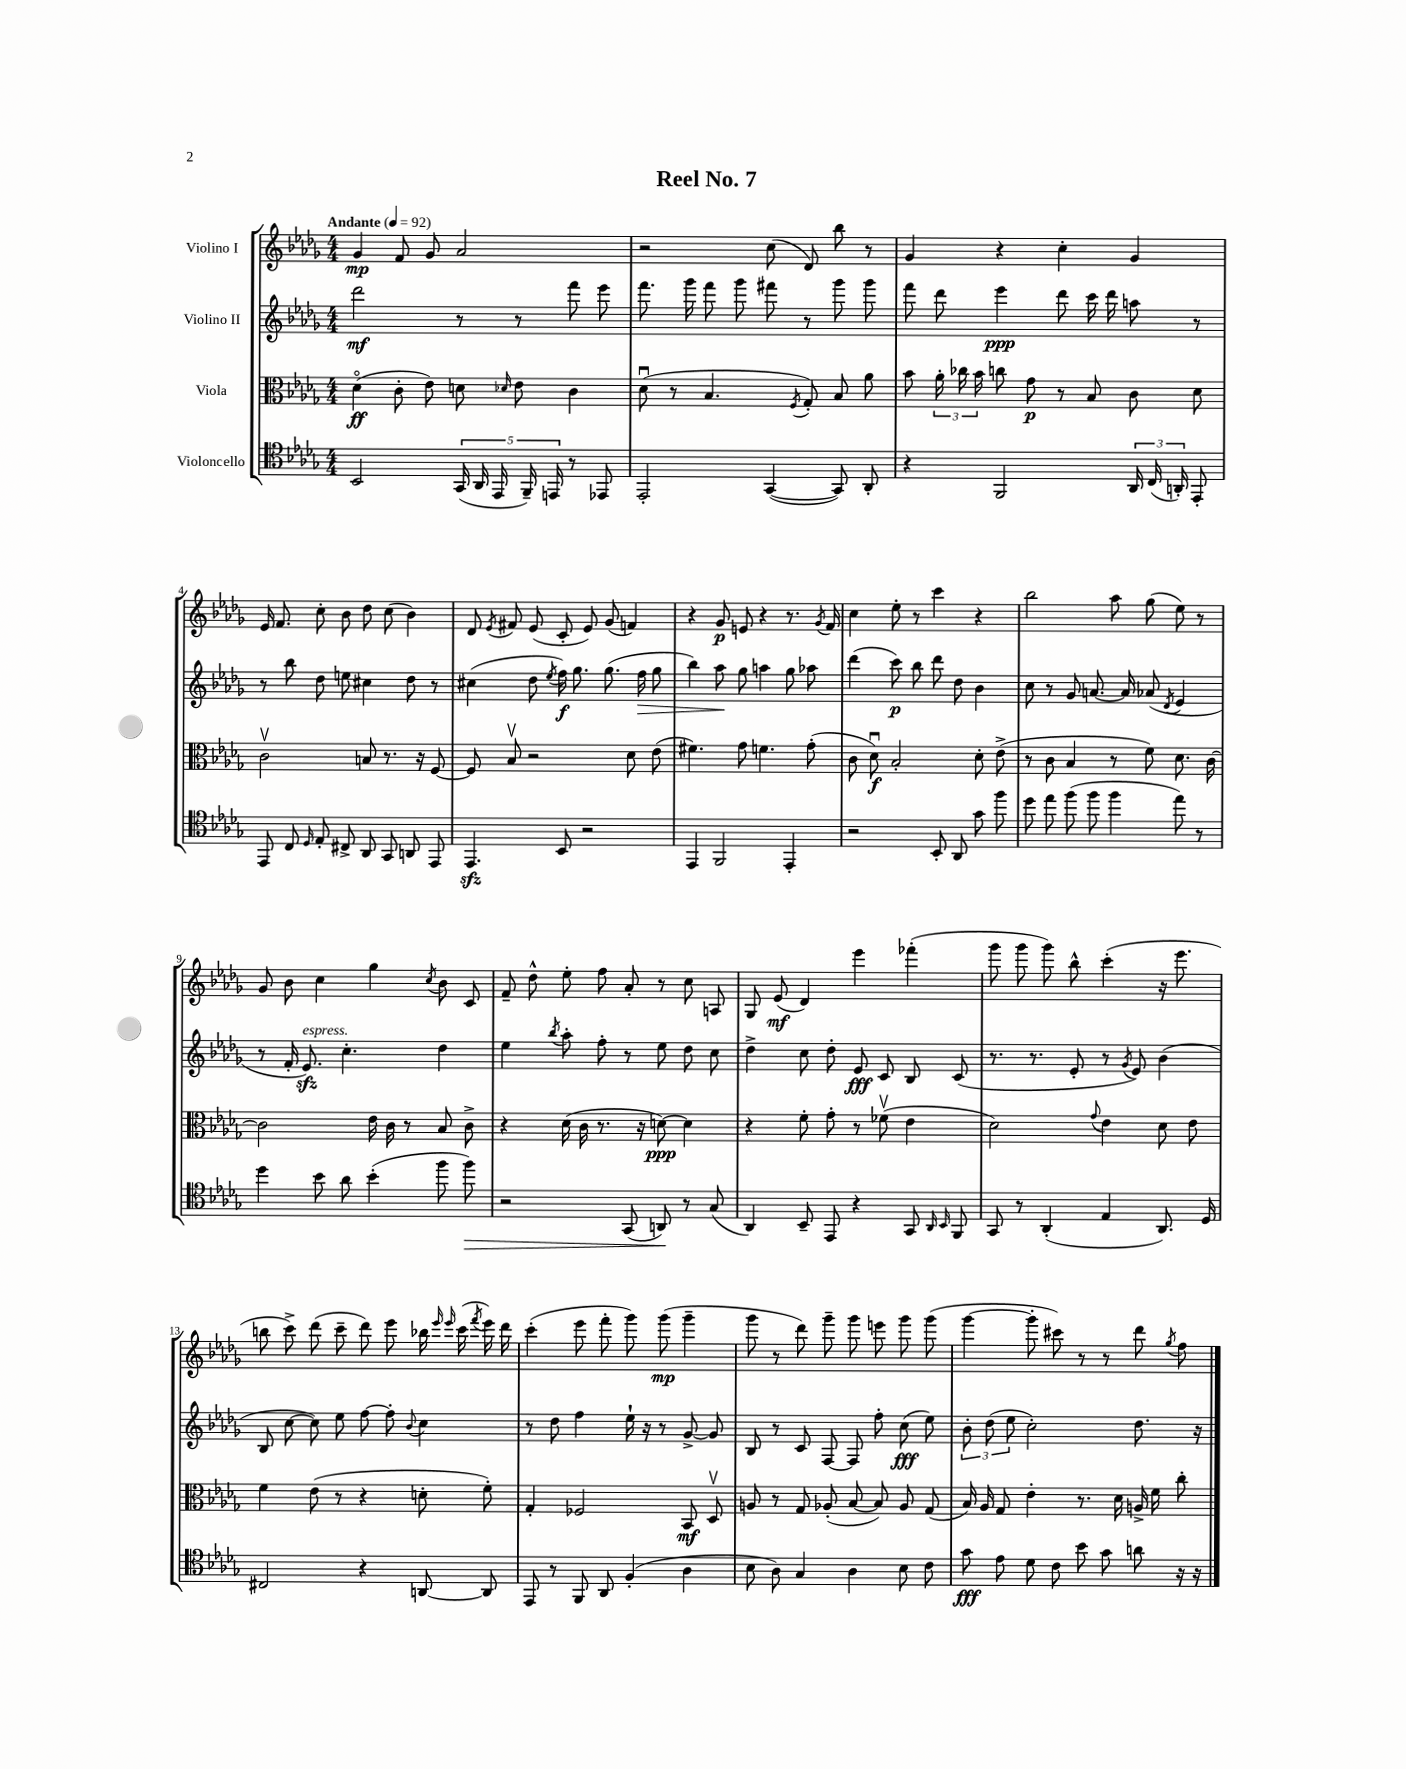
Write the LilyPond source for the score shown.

\header { title = "Reel No. 7" }
<<
\new StaffGroup <<
\new Staff = "s0" \with { instrumentName = "Violino I" } {
    \clef treble \key des \major \numericTimeSignature \time 4/4 \tempo "Andante" 4 = 92
    \autoBeamOff ges'4\mp f'8 ges'8 aes'2 |
    r2 c''8( des'8) bes''8 r8 |
    ges'4 r4 c''4-. ges'4 |
    ees'16 f'8. c''8-. bes'8 des''8 c''8( bes'4) |
    des'8 \acciaccatura { ees'8 } fis'8 ees'8( c'8-. ees'8) ges'8( f'4) |
    r4 ges'8\p e'8 r4 r8. \acciaccatura { ges'8 } f'16 |
    c''4 ees''8-. r8 c'''4 r4 |
    bes''2 aes''8 ges''8( ees''8) r8 |
    ges'8 bes'8 c''4 ges''4 \acciaccatura { c''8 } bes'8 c'8 |
    f'8-- des''8-^ ees''8-. f''8 aes'8-. r8 c''8 a8 |
    ges8 ees'8\mf( des'4) ees'''4 fes'''4-.( |
    ges'''8 ges'''8 ges'''8) bes''8-^ c'''4-.( r16 ees'''8. |
    b''8 c'''8->) des'''8( c'''8-- des'''8) ees'''8 bes''16 \grace { ees'''16 ees'''16 } c'''16( \acciaccatura { f'''8 } ees'''16) des'''16 |
    c'''4-.( ees'''8 f'''8-. ges'''8) ges'''8\mp( ges'''4-- |
    ges'''8 r8 des'''8) ges'''8-- ges'''8 e'''8 ges'''8 ges'''8( |
    ges'''4~ ges'''8-. cis'''8) r8 r8 des'''8 \acciaccatura { ges''8 } f''8 \bar "|." |
}
\new Staff = "s1" \with { instrumentName = "Violino II" } {
    \clef treble \key des \major \numericTimeSignature \time 4/4
    \autoBeamOff des'''2\mf r8 r8 f'''8 ees'''8 |
    f'''8. ges'''16 f'''8 ges'''8 fis'''8 r8 ges'''8 ges'''8 |
    f'''8 des'''8 ees'''4\ppp des'''8 c'''16 des'''16 a''8 r8 |
    r8 bes''8 des''8 e''8 cis''4 des''8 r8 |
    cis''4( des''8 \acciaccatura { ees''8 } f''16\f) ges''8. ges''8.( f''16\> ges''8 |
    bes''4) aes''8\! ges''8 a''4 ges''8 aes''8 |
    des'''4( c'''8\p) bes''8 des'''8 des''8 bes'4 |
    c''8 r8 ges'8 a'8.~ a'16 aes'8( \acciaccatura { des'8 } ees'4 |
    r8 f'16-. ees'8.\sfz^\markup { \italic "espress." }) c''4.-. des''4 |
    ees''4 \acciaccatura { bes''8 } aes''8-. f''8-. r8 ees''8 des''8 c''8 |
    des''4-> c''8 des''8-. ees'8\fff c'8 bes8 c'8( |
    r8. r8. ees'8-. r8 \acciaccatura { ges'8 } ees'8) bes'4( |
    bes8 c''8~ c''8) ees''8 f''8~ f''8-. \appoggiatura { bes'8 } c''4 |
    r8 des''8 f''4 ees''16-! r16 r8 ges'8~-> ges'8 |
    bes8 r8 c'8 f8~ f8 f''8-. c''8\fff( ees''8) |
    \tuplet 3/2 { bes'8-. des''8( ees''8 } c''2-.) des''8. r16 \bar "|." |
}
\new Staff = "s2" \with { instrumentName = "Viola" } {
    \clef alto \key des \major \numericTimeSignature \time 4/4
    \autoBeamOff des'4\flageolet\ff( c'8-. ees'8) d'8 \grace { des'16 } ees'8 c'4 |
    des'8\downbow( r8 bes4. \acciaccatura { f8 } ges8-.) bes8 aes'8 |
    bes'8 \tuplet 3/2 { aes'16-. ces''16 bes'16 } c''8 ges'8\p r8 bes8 c'8 des'8 |
    c'2\upbow b8 r8. r16 f8~ |
    f8 bes8\upbow r2 des'8 ees'8( |
    fis'4.) ges'8 f'4. ges'8-.( |
    c'8 des'8\downbow\f) bes2-. des'8-. ees'8->( |
    r8 c'8 bes4 r8 f'8) des'8. c'16~ |
    c'2 ees'16 c'16 r8 bes8 c'8-> |
    r4 des'16( c'16 r8. r16 d'8~\ppp) d'4 |
    r4 f'8-. ges'8-. r8 fes'8\upbow( ees'4 |
    des'2) \appoggiatura { ges'8 } ees'4 des'8 ees'8 |
    f'4 ees'8( r8 r4 d'8-. f'8-.) |
    ges4-. fes2 bes,8\mf des8\upbow |
    a8 r8 ges8 aes8-.( bes8~ bes8) aes8 ges8( |
    bes16) aes16 ges8 ees'4-. r8. des'16 a16-> f'16 c''8-. \bar "|." |
}
\new Staff = "s3" \with { instrumentName = "Violoncello" } {
    \clef tenor \key des \major \numericTimeSignature \time 4/4
    \autoBeamOff bes,2 \tuplet 5/4 { ges,16( aes,16 ees,16 f,16--) e,16 } r8 ees,8 |
    ees,2-. ges,4~( ges,8) aes,8-. |
    r4 f,2 \tuplet 3/2 { aes,16 c16( a,16-.) } ees,8-. |
    ees,8 c8 \grace { des16 } ees8-. cis8-> aes,8 ges,8 a,8 ees,8 |
    ees,4.\sfz bes,8 r2 |
    ees,4 f,2 ees,4-. |
    r2 bes,8-. aes,8 ges'8 f''8 |
    des''8 ees''8 f''8( f''8 f''4 ees''8) r8 |
    des''4 bes'8 aes'8 bes'4-.( f''8 f''8\>) |
    r2 ges,8( a,8\!) r8 ges8( |
    aes,4) bes,8-- ees,8 r4 ges,8 \grace { aes,16 bes,16 } f,8 |
    ges,8 r8 aes,4-.( ees4 aes,8.) des16 |
    cis2 r4 a,8~ a,8 |
    ees,8 r8 f,8 aes,8 f4-.( aes4 |
    bes8 aes8) ges4 aes4 bes8 c'8 |
    ges'8\fff ees'8 des'8 c'8 bes'8 ges'8 a'8 r16 r16 \bar "|." |
}
>>
>>
